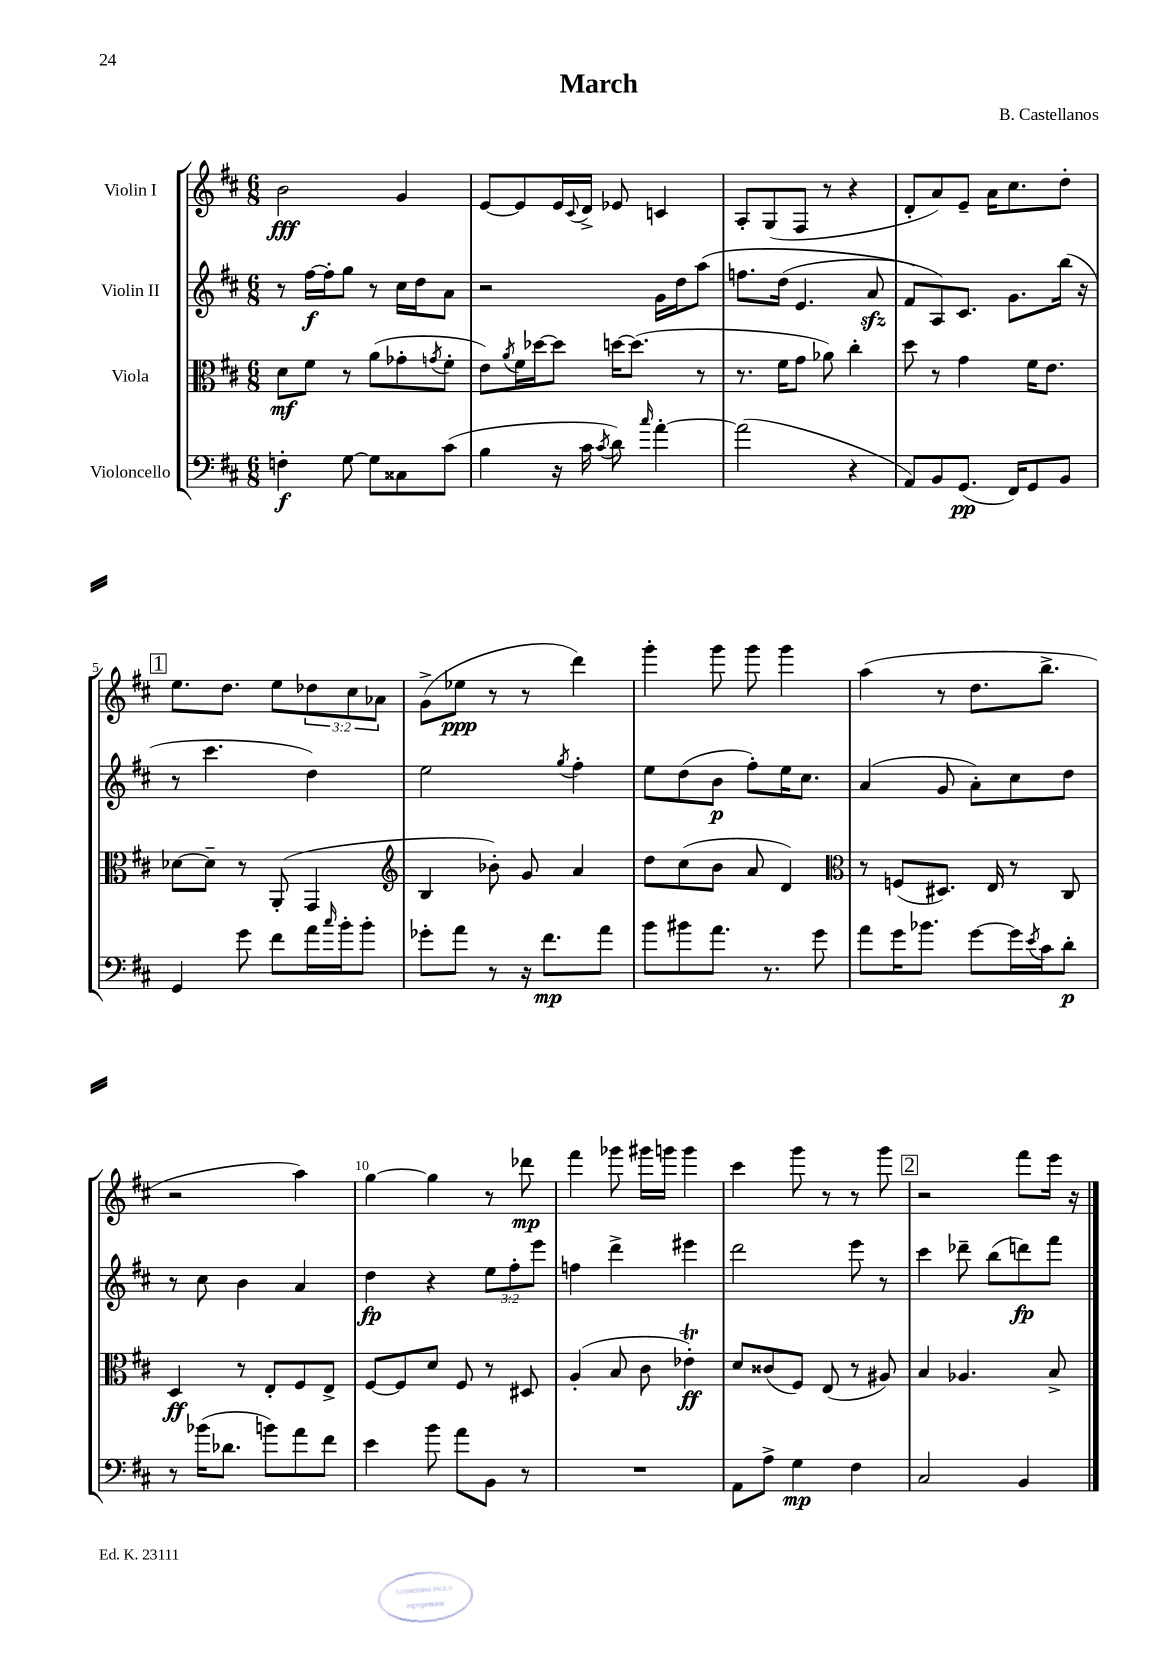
\header { title = "March" composer = "B. Castellanos" }
<<
\new StaffGroup <<
\new Staff = "s0" \with { instrumentName = "Violin I" } {
    \clef treble \key d \major \numericTimeSignature \time 6/8 \override Staff.TupletNumber.text = #tuplet-number::calc-fraction-text
    b'2\fff g'4 |
    e'8~ e'8 e'16 \appoggiatura { cis'8 } d'16-> ees'8 c'4 |
    a8-. g8( fis8 r8 r4 |
    d'8-. a'8) e'8-- a'16 cis''8. d''8-. |
    \mark \markup { \box "1" } e''8. d''8. e''8 \tuplet 3/2 { des''8 cis''8 aes'8 } |
    g'8->( ees''8\ppp r8 r8 d'''4) |
    g'''4-. g'''8 g'''8 g'''4 |
    a''4( r8 d''8. b''8.-> |
    r2 a''4) |
    g''4~ g''4 r8 des'''8\mp |
    fis'''4 ges'''8 gis'''16 g'''16 g'''4 |
    cis'''4 g'''8 r8 r8 g'''8 |
    \mark \markup { \box "2" } r2 fis'''8 e'''16 r16 \bar "|." |
}
\new Staff = "s1" \with { instrumentName = "Violin II" } {
    \clef treble \key d \major \numericTimeSignature \time 6/8 \override Staff.TupletNumber.text = #tuplet-number::calc-fraction-text
    r8 fis''16~\f fis''16-. g''8 r8 cis''16 d''16 a'8 |
    r2 g'16 d''16 a''8\( |
    f''8. d''16( e'4. a'8\sfz |
    fis'8) a8\) cis'8. g'8. b''16( r16 |
    \mark \markup { \box "1" } r8 cis'''4. d''4) |
    e''2 \acciaccatura { g''8 } fis''4-. |
    e''8 d''8( b'8\p fis''8-.) e''16 cis''8. |
    a'4( g'8 a'8-.) cis''8 d''8 |
    r8 cis''8 b'4 a'4 |
    d''4\fp r4 \tuplet 3/2 { e''8 fis''8-. e'''8 } |
    f''4 d'''4-> eis'''4 |
    d'''2 e'''8 r8 |
    \mark \markup { \box "2" } cis'''4 des'''8-- b''8( d'''8\fp) fis'''8 \bar "|." |
}
\new Staff = "s2" \with { instrumentName = "Viola" } {
    \clef alto \key d \major \numericTimeSignature \time 6/8
    d'8\mf fis'8 r8 a'8( ges'8-. \acciaccatura { g'8 } fis'8-. |
    e'8) \acciaccatura { a'8 } fis'16 des''16~ des''8 d''16~ d''8.( r8 |
    r8. fis'16 g'8 aes'8) cis''4-. |
    d''8 r8 g'4 fis'16 e'8. |
    \mark \markup { \box "1" } des'8~ des'8-- r8 a,8-.( g,4 |
    \clef treble b4 bes'8-.) g'8 a'4 |
    d''8 cis''8( b'8 a'8 d'4) |
    \clef alto r8 f8( dis8.) e16 r8 cis8 |
    d4\ff r8 e8-. fis8 e8-> |
    fis8~ fis8 d'8 fis8 r8 dis8 |
    a4-.( b8 cis'8 ees'4-.\trill\ff) |
    d'8 cisis'8( fis8) e8( r8 ais8) |
    \mark \markup { \box "2" } b4 aes4. b8-> \bar "|." |
}
\new Staff = "s3" \with { instrumentName = "Violoncello" } {
    \clef bass \key d \major \numericTimeSignature \time 6/8
    f4-.\f g8~ g8 cisis8 cis'8( |
    b4 r16 cis'16 \acciaccatura { cis'8 } d'8) \grace { cis''16 } a'4~-. |
    a'2( r4 |
    a,8) b,8 g,8.\pp( fis,16) g,8 b,8 |
    \mark \markup { \box "1" } g,4 g'8 fis'8 a'16 \grace { cis''16 } b'16-. b'8-. |
    ges'8-. a'8 r8 r16 fis'8.\mp a'8 |
    b'8 bis'8 a'8. r8. g'8 |
    a'8 g'16 bes'8. g'8~ g'16 \acciaccatura { e'8 } cis'16 d'8-.\p |
    r8 bes'16( des'8. b'8) a'8 fis'8 |
    e'4 b'8 a'8 b,8 r8 |
    R2. |
    a,8 a8-> g4\mp fis4 |
    \mark \markup { \box "2" } cis2 b,4 \bar "|." |
}
>>
>>
\layout { \context { \Score \override BarNumber.break-visibility = ##(#f #t #t) barNumberVisibility = #(every-nth-bar-number-visible 5) } }
